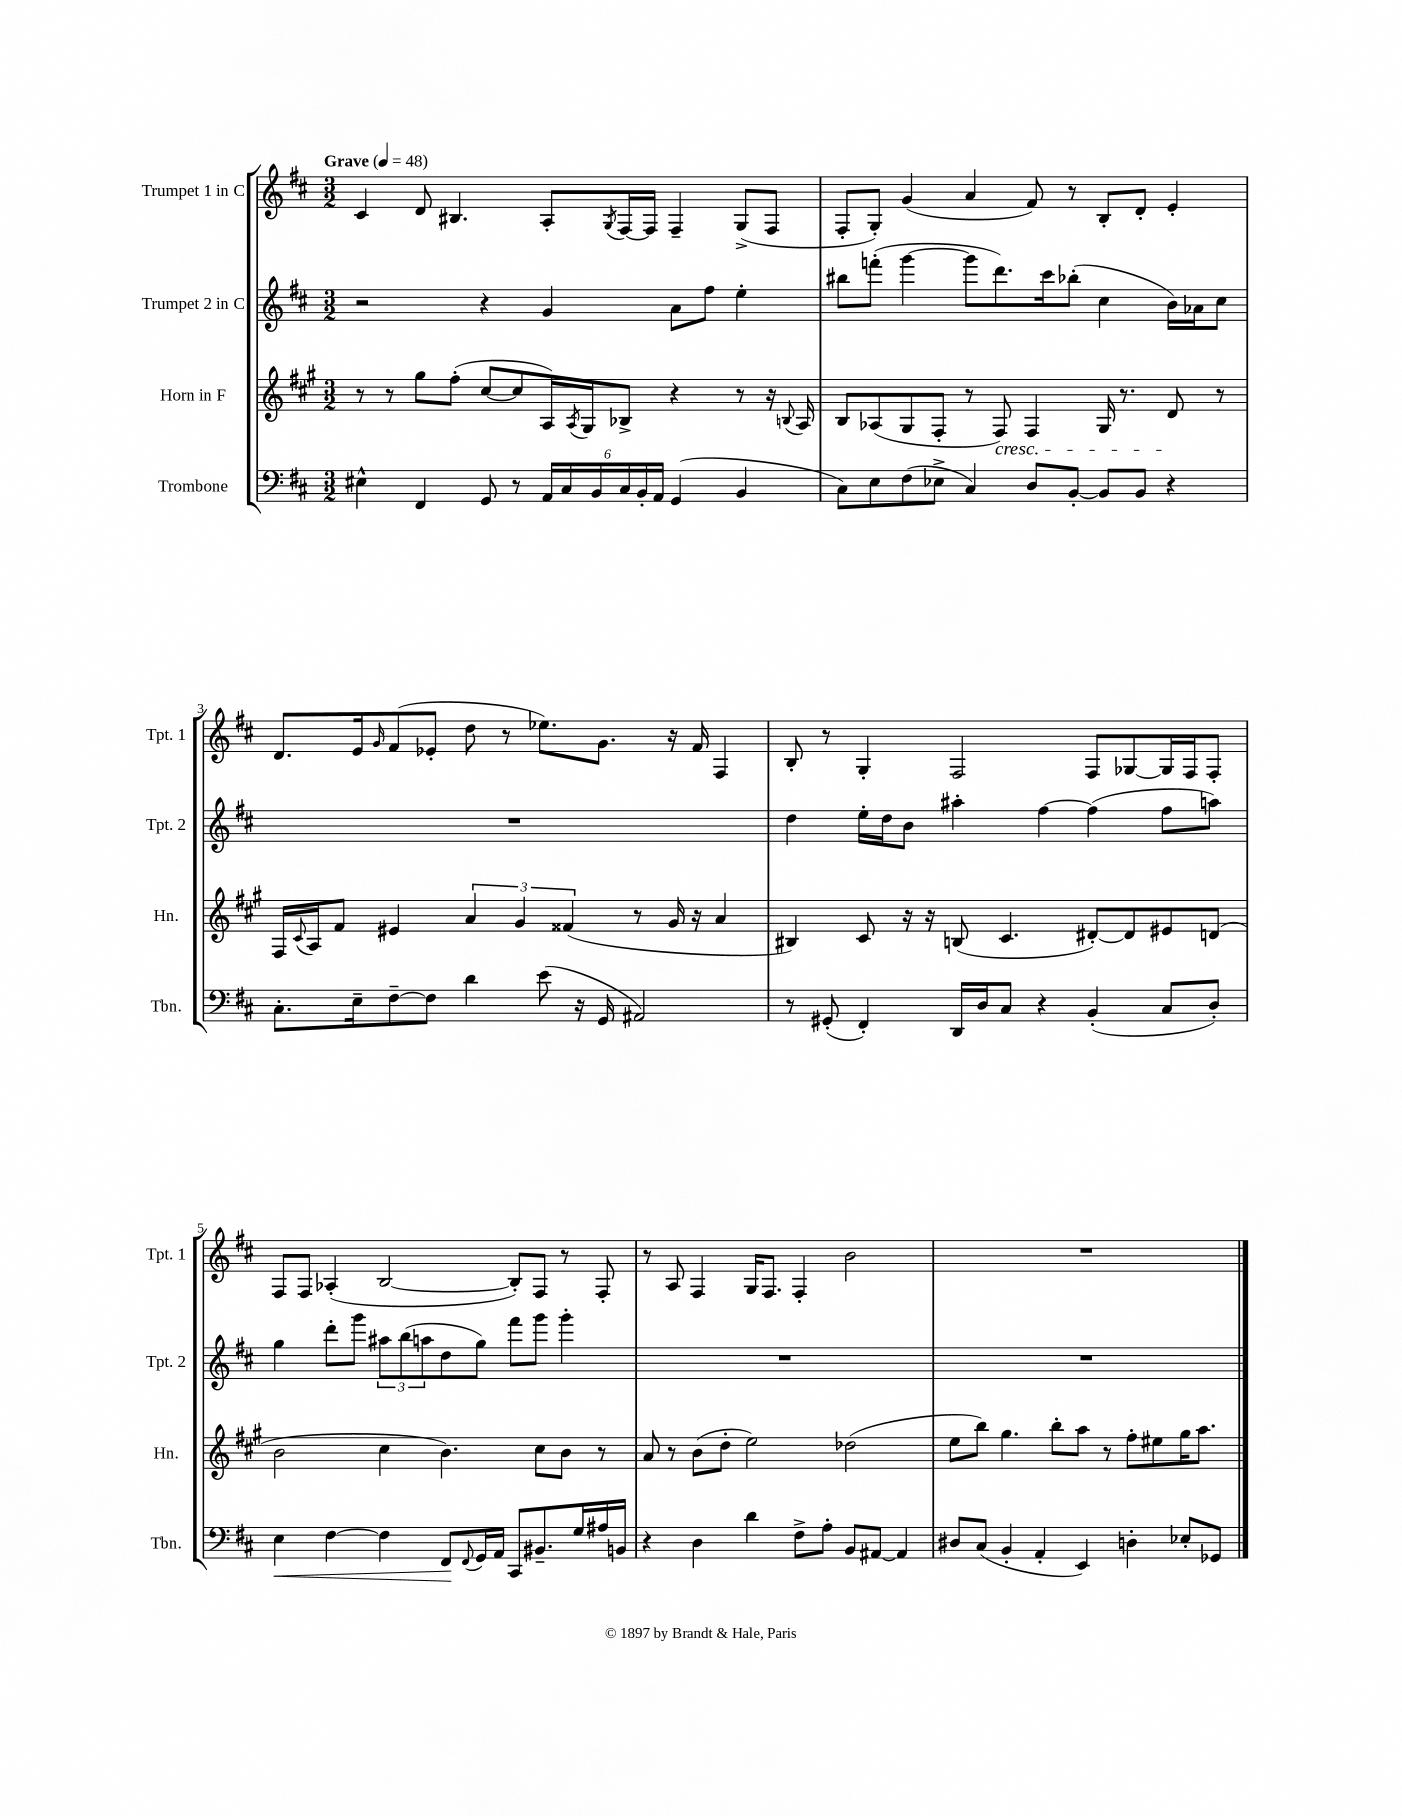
<<
\new StaffGroup <<
\new Staff = "s0" \with { instrumentName = "Trumpet 1 in C" shortInstrumentName = "Tpt. 1" } {
    \clef treble \key d \major \numericTimeSignature \time 3/2 \tempo "Grave" 4 = 48
    cis'4 d'8 bis4. a8-. \acciaccatura { g8 } fis16~ fis16 fis4-- g8->( fis8 |
    fis8-. g8-.) g'4( a'4 fis'8) r8 b8-. d'8-. e'4-. |
    d'8. e'16 \grace { g'16 } fis'8( ees'8-. d''8 r8 ees''8.) g'8. r16 fis'16 fis4 |
    b8-. r8 g4-. fis2 fis8 ges8~ ges16 fis16 fis8-. |
    fis8 fis8 aes4-.( b2~ b8-.) fis8 r8 fis8-. |
    r8 a8 fis4 g16 fis8. fis4-. b'2 |
    R1. \bar "|." |
}
\new Staff = "s1" \with { instrumentName = "Trumpet 2 in C" shortInstrumentName = "Tpt. 2" } {
    \clef treble \key d \major \numericTimeSignature \time 3/2
    r2 r4 g'4 a'8 fis''8 e''4-. |
    bis''8 f'''8-.( g'''4~ g'''8 d'''8.) cis'''16 bes''8-.( cis''4 b'16) aes'16 cis''8 |
    R1. |
    d''4 e''16-. d''16 b'8 ais''4-. fis''4~ fis''4( fis''8 a''8) |
    g''4 d'''8-. g'''8 \tuplet 3/2 { ais''8 b''8( a''8 } d''8 g''8) fis'''8 g'''8 g'''4-. |
    R1. |
    R1. \bar "|." |
}
\new Staff = "s2" \with { instrumentName = "Horn in F" shortInstrumentName = "Hn." } {
    \clef treble \key a \major \numericTimeSignature \time 3/2
    r8 r8 gis''8 fis''8-.( cis''8~ cis''8 a16) \acciaccatura { a8 } gis16 bes8-> r4 r8 r16 \appoggiatura { b8 } a16 |
    b8 aes8( gis8 fis8-. r8 fis8\cresc) fis4 gis16 r8. d'8\! r8 |
    fis16 \appoggiatura { cis'8 } a16 fis'8 eis'4 \tuplet 3/2 { a'4 gis'4 fisis'4( } r8 gis'16 r16 a'4 |
    bis4) cis'8 r16 r16 b8( cis'4. dis'8~-.) dis'8 eis'8 d'8( |
    b'2 cis''4 b'4.) cis''8 b'8 r8 |
    a'8 r8 b'8( d''8-. e''2) des''2( |
    e''8 b''8) gis''4. b''8-. a''8 r8 fis''8-. eis''8 gis''16 a''8. \bar "|." |
}
\new Staff = "s3" \with { instrumentName = "Trombone" shortInstrumentName = "Tbn." } {
    \clef bass \key d \major \numericTimeSignature \time 3/2
    eis4-^ fis,4 g,8 r8 \tuplet 6/4 { a,16 cis16 b,16 cis16 b,16-. a,16 } g,4( b,4 |
    cis8) e8 fis8( ees8-> cis4) d8 b,8~-. b,8 b,8 r4 |
    cis8.-. e16-- fis8~-- fis8 d'4 e'8( r16 g,16 ais,2) |
    r8 gis,8-.( fis,4-.) d,16 d16 cis8 r4 b,4-.( cis8 d8-.) |
    e4\< fis4~ fis4 fis,8\! \appoggiatura { fis,8 } g,16 a,16 cis,8 bis,8.-- g16 ais16 b,16 |
    r4 d4 d'4 fis8-> a8-. b,8 ais,8~ ais,4 |
    dis8 cis8( b,4-. a,4-. e,4) d4-. ees8-. ges,8 \bar "|." |
}
>>
>>
